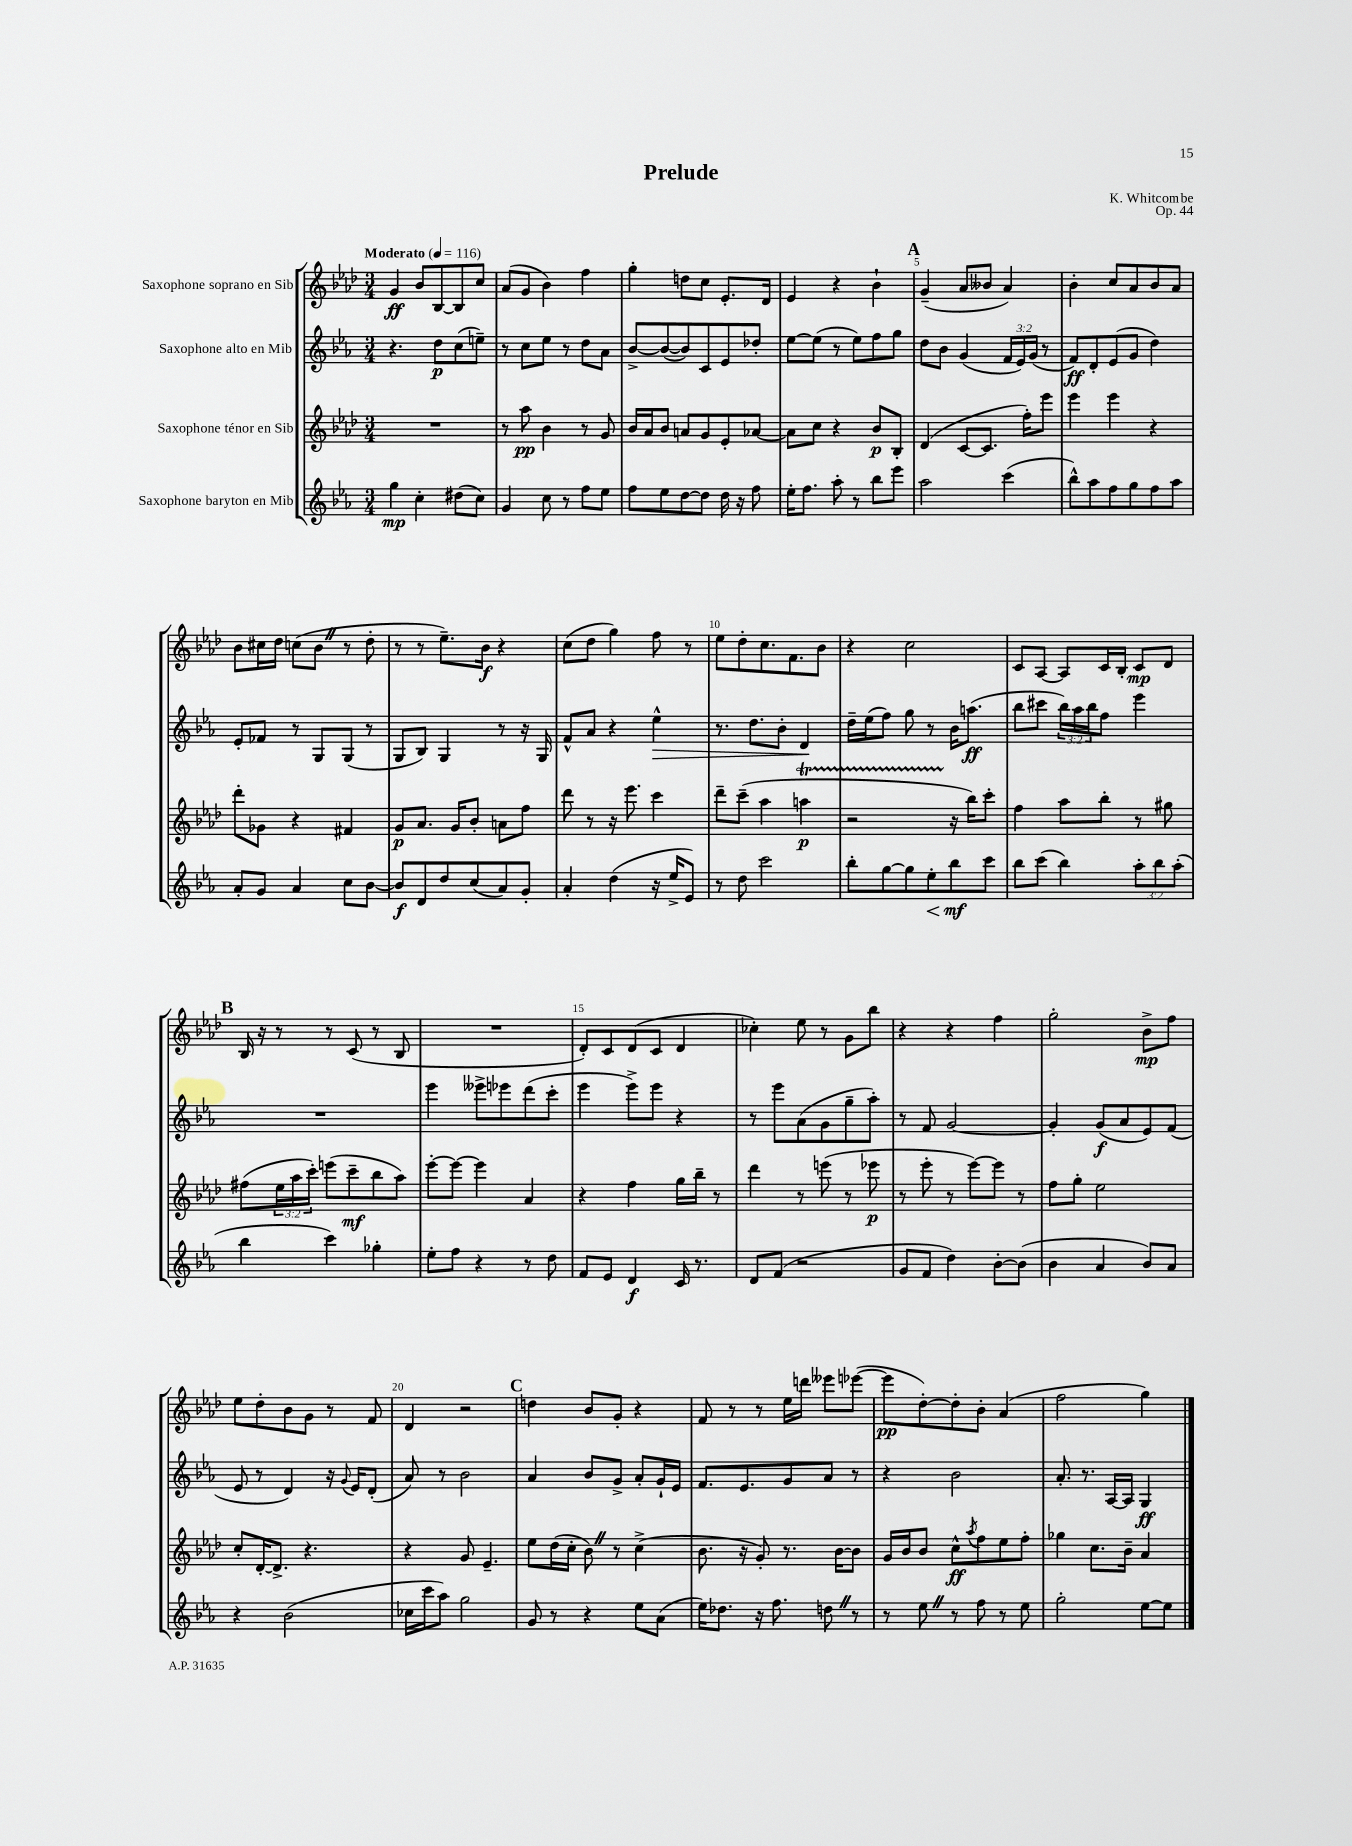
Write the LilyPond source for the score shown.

\header { title = "Prelude" composer = "K. Whitcombe" opus = "Op. 44" }
<<
\new StaffGroup <<
\new Staff = "s0" \with { instrumentName = "Saxophone soprano en Sib" } {
    \clef treble \key aes \major \numericTimeSignature \time 3/4 \tempo "Moderato" 4 = 116
    g'4\ff bes'8 bes8~ bes8 c''8 |
    aes'8( g'8 bes'4) f''4 |
    g''4-. d''8 c''8 ees'8.-. des'16 |
    ees'4 r4 bes'4-! |
    \mark \markup { \bold "A" } g'4--( aes'8 beses'8 aes'4) |
    bes'4-. c''8 aes'8 bes'8 aes'8 |
    bes'8 cis''16 des''16 c''8( bes'8 \once \override BreathingSign.text = \markup { \musicglyph "scripts.caesura.straight" } \breathe r8 des''8-. |
    r8 r8 ees''8.--) bes'16\f r4 |
    c''8( des''8 g''4) f''8 r8 |
    ees''8 des''8-. c''8. f'8. bes'8 |
    r4 c''2 |
    c'8 aes8~ aes8 c'16 bes16-. c'8\mp des'8 |
    \mark \markup { \bold "B" } bes16 r16 r8 r8 c'8( r8 bes8 |
    R2. |
    des'8-.) c'8 des'8( c'8 des'4 |
    ces''4-.) ees''8 r8 g'8 bes''8 |
    r4 r4 f''4 |
    g''2-. bes'8->\mp f''8 |
    ees''8 des''8-. bes'8 g'8 r8 f'8 |
    des'4 r2 |
    \mark \markup { \bold "C" } d''4 bes'8 g'8-. r4 |
    f'8 r8 r8 ees''16 d'''16 eeses'''8 ees'''8~( |
    ees'''8\pp des''8~-.) des''8-. bes'8-. aes'4( |
    f''2 g''4) \bar "|." |
}
\new Staff = "s1" \with { instrumentName = "Saxophone alto en Mib" } {
    \clef treble \key ees \major \numericTimeSignature \time 3/4 \override Staff.TupletNumber.text = #tuplet-number::calc-fraction-text
    r4. d''8\p c''8( e''8--) |
    r8 c''8 ees''8 r8 d''8 aes'8 |
    bes'8~-> bes'8~( bes'8) c'8 ees'8 des''8-. |
    ees''8~ ees''8( r8 ees''8) f''8 g''8 |
    \mark \markup { \bold "A" } d''8 bes'8 g'4( \tuplet 3/2 { f'16 ees'16) g'16( } r8 |
    f'8\ff) d'8-. ees'8( g'8 d''4) |
    ees'8-. fes'8 r8 g8 g8( r8 |
    g8 bes8) g4 r8 r16 g16 |
    f'8-^ aes'8 r4 ees''4-^\> |
    r8. d''8. bes'8-. d'4\! |
    d''16-- ees''16( f''8) g''8 r8 bes'16 a''8.\ff( |
    bes''8 cis'''8 \tuplet 3/2 { bes''16) aes''16 bes''16 } f''8 ees'''4 |
    \mark \markup { \bold "B" } R2. |
    ees'''4 eeses'''8-> ees'''8 d'''8( c'''8-. |
    ees'''4 ees'''8->) ees'''8 r4 |
    r8 ees'''8 aes'8( g'8 g''8-- aes''8-.) |
    r8 f'8 g'2~ |
    g'4-. g'8\f( aes'8 ees'8) f'8( |
    ees'8 r8 d'4) r16 \appoggiatura { g'8 } ees'16 d'8-.( |
    aes'8) r8 bes'2 |
    \mark \markup { \bold "C" } aes'4 bes'8 g'8-> aes'8-. g'16-! ees'16 |
    f'8. ees'8. g'8 aes'8 r8 |
    r4 bes'2 |
    aes'8.-. r8. aes16~ aes16 g4\ff \bar "|." |
}
\new Staff = "s2" \with { instrumentName = "Saxophone ténor en Sib" } {
    \clef treble \key aes \major \numericTimeSignature \time 3/4 \override Staff.TupletNumber.text = #tuplet-number::calc-fraction-text
    R2. |
    r8 aes''8\pp bes'4 r8 g'8 |
    bes'16 aes'16 bes'8 a'8 g'8 ees'8-. aes'8~ |
    aes'8 c''8 r4 bes'8\p bes8-. |
    \mark \markup { \bold "A" } des'4( c'8~ c'8. f''16-.) ees'''8 |
    ees'''4 ees'''4 r4 |
    des'''8-. ges'8 r4 fis'4 |
    g'8\p aes'8. g'16 bes'8-. a'8 f''8 |
    des'''8 r8 r16 ees'''8. c'''4 |
    des'''8-- c'''8--( aes''4 a''4\startTrillSpan\p |
    r2 r16\stopTrillSpan bes''16) c'''8-. |
    f''4 aes''8 bes''8-. r8 gis''8 |
    \mark \markup { \bold "B" } fis''8( \tuplet 3/2 { ees''16 aes''16 c'''16-.) } e'''8( c'''8--\mf bes''8 aes''8) |
    ees'''8~-. ees'''8~ ees'''4 aes'4 |
    r4 f''4 g''16 bes''16-- r8 |
    des'''4 r8 e'''8( r8 ees'''8\p |
    r8 ees'''8-. r8 ees'''8~) ees'''8 r8 |
    f''8 g''8-. ees''2 |
    c''8-. des'16~-. des'8.-> r4. |
    r4 g'8 ees'4.-- |
    \mark \markup { \bold "C" } ees''8 des''16( c''16-. bes'8) \once \override BreathingSign.text = \markup { \musicglyph "scripts.caesura.straight" } \breathe r8 c''4->( |
    bes'8. r16 g'8-.) r8. bes'16~ bes'8 |
    g'16 bes'16 bes'8 c''8-^\ff \acciaccatura { aes''8 } f''8 ees''8 f''8-. |
    ges''4 c''8. bes'16-- aes'4 \bar "|." |
}
\new Staff = "s3" \with { instrumentName = "Saxophone baryton en Mib" } {
    \clef treble \key ees \major \numericTimeSignature \time 3/4 \override Staff.TupletNumber.text = #tuplet-number::calc-fraction-text
    g''4\mp c''4-. dis''8( c''8) |
    g'4 c''8 r8 f''8 ees''8 |
    f''8 ees''8 d''8~ d''8 d''16 r16 f''8 |
    ees''16-. f''8. aes''8-. r8 bes''8 ees'''8 |
    \mark \markup { \bold "A" } aes''2 c'''4( |
    bes''8-^) aes''8 f''8 g''8 f''8 aes''8 |
    aes'8-. g'8 aes'4 c''8 bes'8~ |
    bes'8\f d'8 d''8 c''8( aes'8) g'8-. |
    aes'4-. d''4( r16 ees''16-> ees'8) |
    r8 d''8 c'''2 |
    bes''8-. g''8~ g''8 ees''8-.\< bes''8\mf\! c'''8 |
    bes''8 c'''8( bes''4) \tuplet 3/2 { aes''8-. bes''8 aes''8-.( } |
    \mark \markup { \bold "B" } bes''4 c'''4) ges''4-. |
    ees''8-. f''8 r4 r8 d''8 |
    f'8 ees'8 d'4\f c'16 r8. |
    d'8 f'8( r2 |
    g'8 f'8 d''4) bes'8~-. bes'8( |
    bes'4 aes'4 bes'8) aes'8 |
    r4 bes'2( |
    ces''16 c'''16 aes''8) g''2 |
    \mark \markup { \bold "C" } g'8 r8 r4 ees''8 aes'8( |
    ees''16) des''8. r16 f''8. d''8 \once \override BreathingSign.text = \markup { \musicglyph "scripts.caesura.straight" } \breathe r8 |
    r8 ees''8 \once \override BreathingSign.text = \markup { \musicglyph "scripts.caesura.straight" } \breathe r8 f''8 r8 ees''8 |
    g''2-. ees''8~ ees''8 \bar "|." |
}
>>
>>
\layout { \context { \Score \override BarNumber.break-visibility = ##(#f #t #t) barNumberVisibility = #(every-nth-bar-number-visible 5) } }
